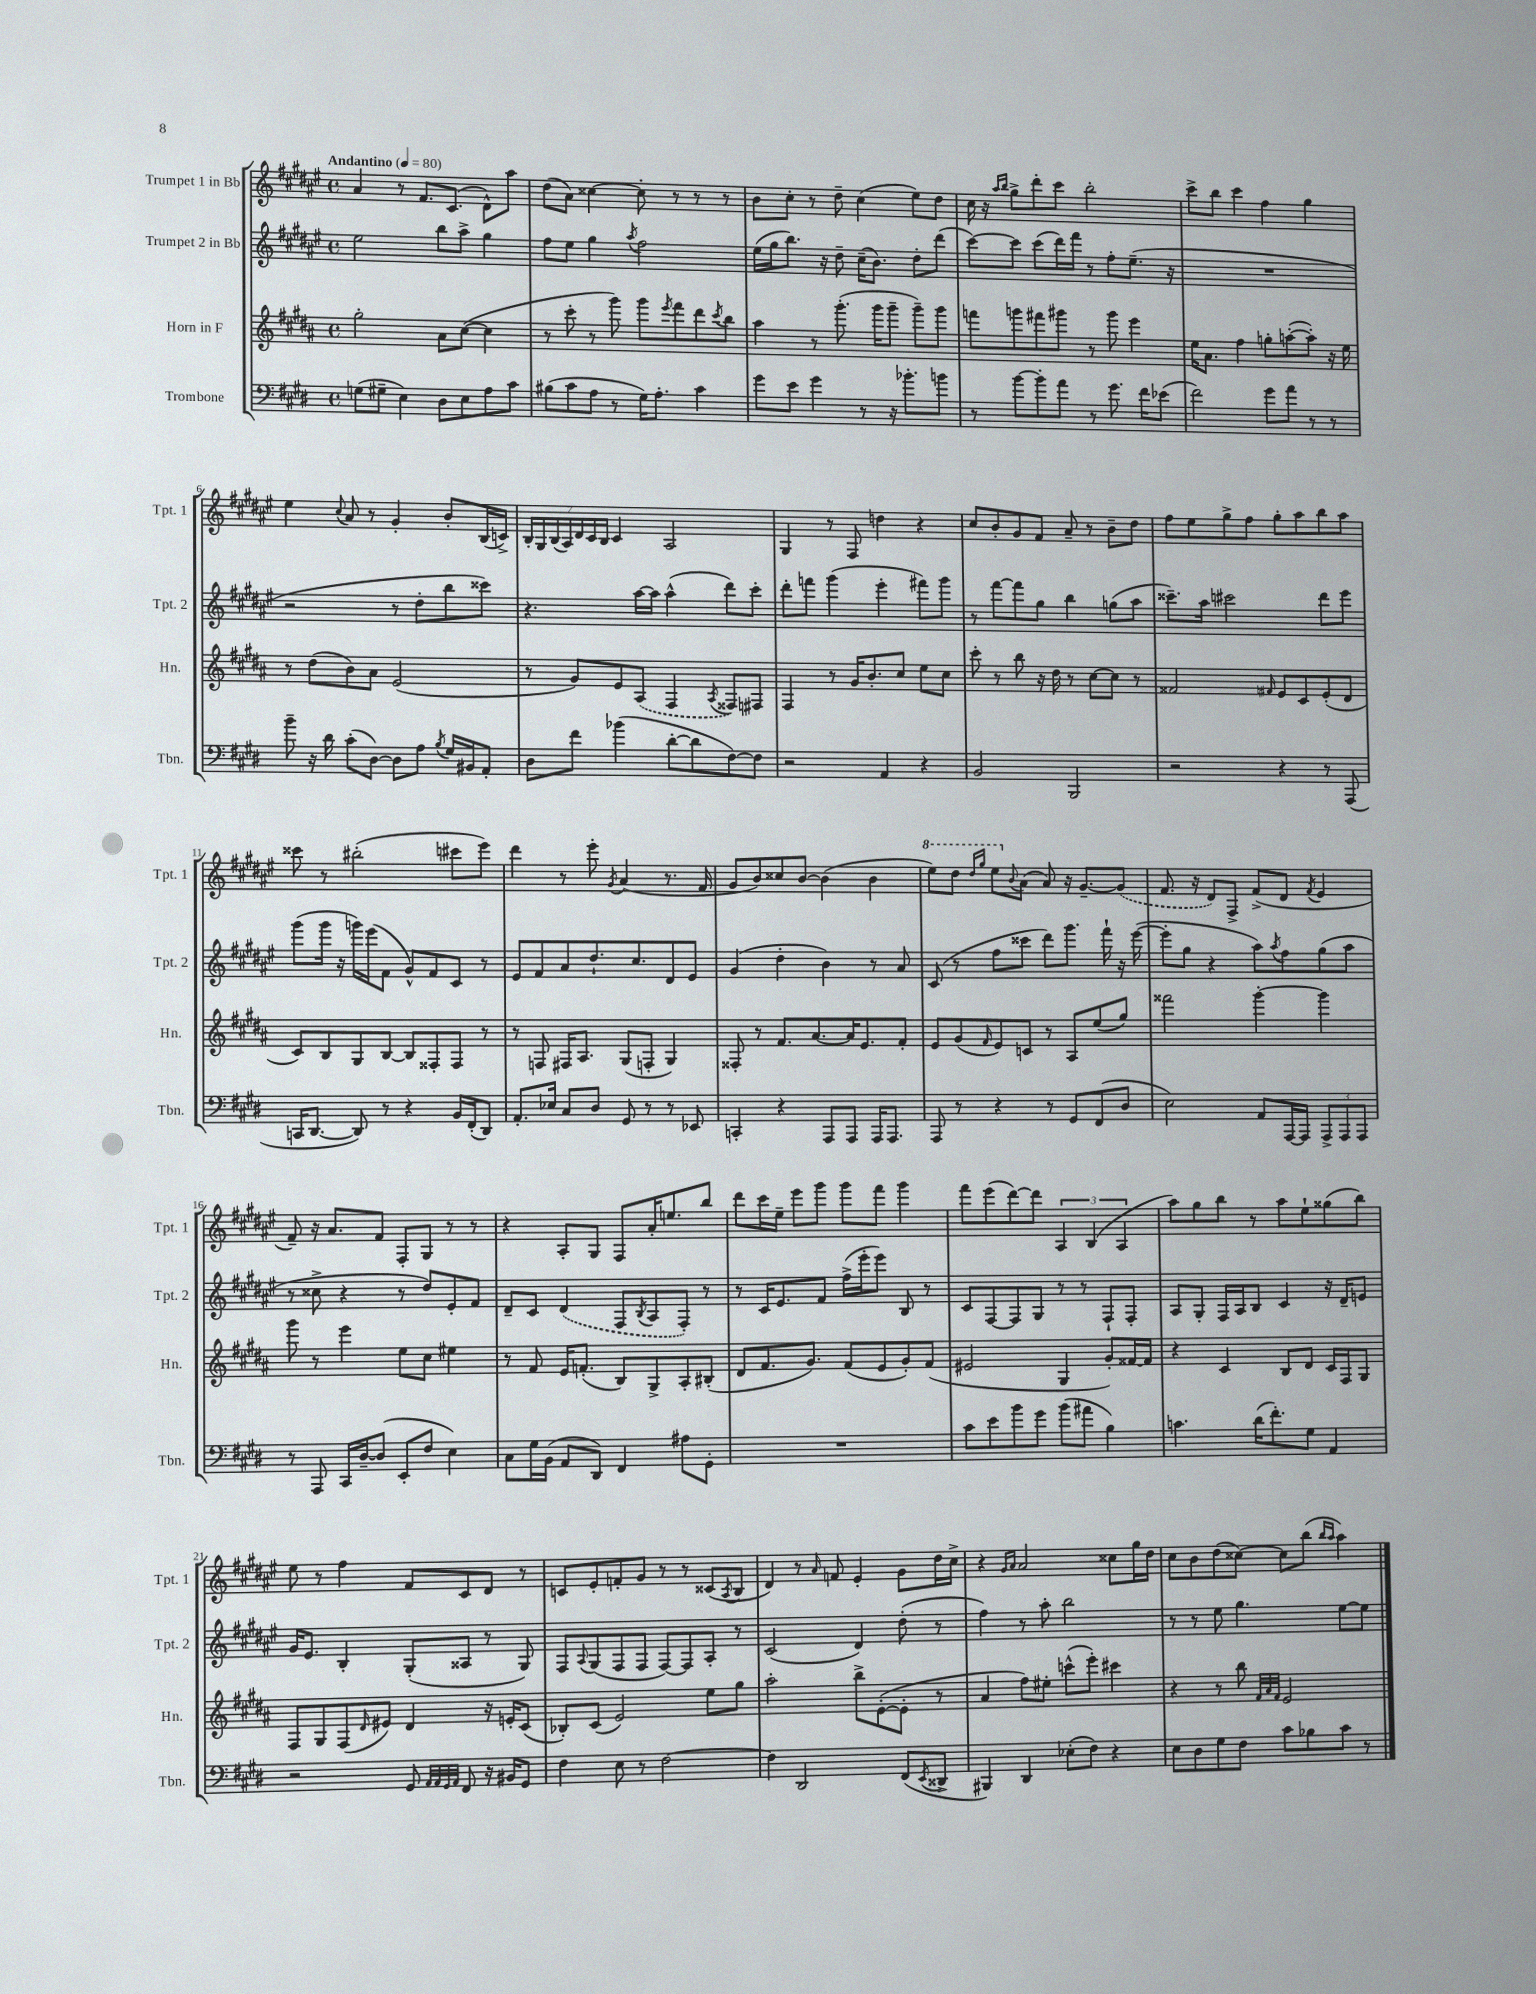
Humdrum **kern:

**kern	**kern	**kern	**kern
*staff4	*staff3	*staff2	*staff1
*clefF4	*clefG2	*clefG2	*clefG2
*k[f#c#g#d#]	*k[f#c#g#d#a#]	*k[f#c#g#d#a#e#]	*k[f#c#g#d#a#e#]
*M4/4	*M4/4	*M4/4	*M4/4
*met(c)	*met(c)	*met(c)	*met(c)
*MM80	*MM80	*MM80	*MM80
(8G	2gg#'	2ee#	4a#
8G#~	.	.	.
4E)	.	.	8r
.	.	.	8.f#
8D#	8a#	8bb	.
.	.	.	(8.c#
8E	([8cc#	8aa#^	.
8A	4cc#]	4gg#	8d#^^)
8c#	.	.	8aa#
=	=	=	=
(8B#	8r	8ff#	(8dd#
8c#	8ccc#'	8ee#	8a#)
8A	8r	4gg#	[4cc##
8r	8ggg#)	.	.
.	.	8qaa#	.
16G#)	8ggg#	2ff#	8cc##']
8.A'	.	.	.
.	8qeee	.	.
.	8fff#	.	8r
4c#	8ddd#	.	8r
.	8qccc#	.	.
.	8bb	.	8r
=	=	=	=
8g#	4aa#	(16ee#	8b
.	.	16gg#	.
8e	.	8.bb)	8cc#'
4g#	8r	.	8r
.	.	16r	.
.	(8.ggg#'	8dd#~	8dd#~
8r	.	(16cc#~	(4cc#
.	16ggg#	8.b)	.
16r	8ggg#~	.	.
8.b-'	.	.	.
.	8ggg#~)	8dd#'	8ee#)
8b	8ggg#	(8ddd#	8dd#
=	=	=	=
8r	8fff	[8ccc#)	16cc#
.	.	.	16r
.	.	.	16qqaa#
.	.	.	16qqbb
[8b	8ggg	8ccc#]	8gg#^
8b']	8fff#	(8ccc#	8ddd#'
8a	8ggg#	16ddd#)	8ccc#
.	.	16fff#	.
8r	8r	8r	2bb'
8.g#	8ggg#	8ff#'	.
.	4eee	(8.ee#~	.
16f#	.	.	.
(8e-	.	.	.
.	.	16r	.
=	=	=	=
2f#)	16ee	1r	8ccc#^
.	8.a#	.	.
.	.	.	8bb
.	4ff#	.	4ccc#
8g#	8gg'	.	4ff#
8a	([8aa'	.	.
8r	8aa'])	.	4gg#
8r	16r	.	.
.	16ee	.	.
=	=	=	=
8b~	8r	2r	4ee#
16r	(8dd#	.	.
16d#	.	.	.
.	.	.	8qqcc#
(8c#'	8b)	.	8a#
[8D#)	8a#	.	8r
8D#]	(2e	8r	4g#'
8A	.	8dd#'	.
8qB	.	.	.
16G#	.	8bb	8b'
16BB#	.	.	.
8AA'	.	8ccc##)	(16B
.	.	.	16c^)
=	=	=	=
8D#	8r	4.r	28B'
.	.	.	28G#
.	.	.	(28B
.	.	.	28A#)
8f#	8g#)	.	.
.	.	.	28d#
.	.	.	28c#
.	.	.	28B
(4b-	8e	.	4c#
.	(8A#	[16aa#	.
.	.	16aa#]	.
[8d#'	4F#	(4aa#^^	2A#
8d#]	.	.	.
.	8qA#	.	.
[8F#)	8F##)	8ddd#)	.
8F#]	8F#	8ccc#'	.
=	=	=	=
2r	4F#	8ddd#'	4G#
.	.	8fff	.
.	8r	(4ggg#	8r
.	16g#	.	8F#
.	8.b'	.	.
4AA	.	4eee#'	4dd
.	8cc#	.	.
4r	8ee	8fff#)	4r
.	8cc#	8ggg#	.
=	=	=	=
2BB	8ccc#'	8r	8cc#
.	8r	[8fff#	8b'
.	8bb	8fff#]	8g#
.	16r	8gg#	8f#
.	16dd#	.	.
2BBB	8r	4bb	8a#~
.	[8cc#	.	8r
.	8cc#]	(8gg	8b~
.	8r	8aa#	8dd#
=	=	=	=
2r	2f##	8.ccc##~)	8ff#
.	.	.	8ee#
.	.	16aa#	.
.	.	2ccc#	8gg#^
.	.	.	8ff#
.	16qqf#	.	.
4r	8e	.	8gg#'
.	8c#	.	8aa#
8r	(8e'	8ddd#	8bb
(8AAA	8d#	8eee#	8aa#
=	=	=	=
16CC	8c#)	(8ggg#	8ccc##
[8.DD#	.	.	.
.	8B	16ggg#	8r
.	.	16r	.
8DD#])	8G#	16ggg)	(2bb#'
.	.	(16eee#	.
8r	[8B	8f#	.
4r	8B]	8g#^^)	.
.	8F##'	8f#	.
16BB	8F##	8c#	8ccc#
(16FF#'	.	.	.
8DD#)	8r	8r	8eee#)
=	=	=	=
8.AA'	8r	8e#	4ddd#
.	8F	8f#	.
16E-	.	.	.
8C#	16F#	8a#	8r
.	8.A#	.	.
8D#	.	8.dd#`	8eee#'
.	.	.	8qg#
8GG#	(8G#	.	(4a#
.	.	8.cc#	.
8r	8F'	.	.
8r	4G#)	8d#	8.r
8EE-	.	8e#	.
.	.	.	16f#
=	=	=	=
4CC'	8F##'	(4g#	8g#
.	8r	.	8b)
4r	8.f#	4dd#'	8cc##
.	.	.	[8b
.	[8.a#	.	.
8AAA	.	4b)	(4b]
8AAA	16a#]	.	.
.	8.e	.	.
16AAA	.	8r	4b
8.AAA	.	.	.
.	8f#'	8a#	.
=	=	=	=
8AAA	8e	(8c#	8eee#)
8r	(8g#	8r	8ddd#
.	.	.	16qqddd#
.	16qqf#	.	16qqggg#
4r	8e)	8ff#	8eee#
.	.	.	8qqb
.	8c	8ccc##	(8a#
8r	8r	8ddd#)	8a#)
8GG#	8A#	8.ggg#	16r
.	.	.	[8.g#~
(8FF#	(8ee	.	.
.	.	16fff#`	.
8D#	8gg#)	16r	(8g#]
.	.	([16eee#	.
=	=	=	=
2E)	2fff##	8eee#']	8.f#
.	.	8gg#	.
.	.	.	16r
.	.	4r	8d#)
.	.	.	8F#^
8AA	[4ggg#'	8aa#)	(8f#^
.	.	8qaa#	.
[16AAA	.	8ff#	8d#
16AAA]	.	.	.
.	.	.	8qf#
12AAA^	4ggg#]	(8gg#	4e#
12AAA	.	.	.
.	.	8aa#	.
12AAA	.	.	.
=	=	=	=
8r	8ggg#	8r	8f#~)
8AAA	8r	8cc##^	16r
.	.	.	8.a#
16CC#	4eee	4r	.
[16D#~	.	.	.
(8D#]	.	.	8f#
8EE'	8ee	8r	8F#'
8F#	8cc#	8dd#)	8G#
4E)	4ee#	8e#'	8r
.	.	8f#	8r
=	=	=	=
8C#	8r	8d#~	4r
16G#	8f#	8c#	.
(16BB	.	.	.
8AA	16e	(4d#	8A#'
.	(8.f'	.	.
8DD#)	.	.	8G#
4FF#	8B)	8F#	8F#
.	.	8qB	.
.	8G#^	8A#	16a#'
.	.	.	8.ee
8A#	8A#'	8F#')	.
8GG#'	(8B#'	8r	8bb
=	=	=	=
1r	8d#	8r	8ddd#
.	8.f#	16c#	16ccc#
.	.	8.e#	16ee#~
.	.	.	8eee#
.	8.g#)	.	.
.	.	8f#	8ggg#
.	(8f#	(16ff#^	8ggg#
.	.	16eee#'	.
.	8e	8eee#)	8fff#
.	8g#')	8B	4ggg#
.	(8f#	8r	.
=	=	=	=
8c#	2e#	8c#	8fff#
8e	.	[8F#	(8eee#
8b	.	8F#]	[8ddd#)
8g#	.	8G#	8ddd#]
(8b	4G#	8r	6A#
8a#	.	8r	.
.	.	.	(6B
4B)	8g#')	8F#`	.
.	.	.	6A#
.	[16f##	8F#'	.
.	16f##]	.	.
=	=	=	=
4.c	4r	8A#	8aa#)
.	.	8G#'	8gg#
.	4c#	16F#	8bb
.	.	16A#	.
(16d#	.	8B	8r
8.f#')	.	.	.
.	8B	4c#	8aa#
8G#	8d#	.	8ee#`
4AA	16c#	16r	(8gg##
.	16F#	16d#~	.
.	8G#	8e	8bb)
=	=	=	=
2r	8F#	16g#	8ee#
.	.	8.e#	.
.	8G#	.	8r
.	(8F#	4B'	4ff#
.	16qqd#	.	.
.	8e#)	.	.
8GG#	4d#	(8G#'	8f#
32qqAA	.	.	.
32qqAA	.	.	.
32qqGG#	.	.	.
32qqAA	.	.	.
8FF#	.	8A##	8c#
16r	16r	8r	8d#
16BB#	16e'	.	.
8GG#	(8c#	8G#)	8r
=	=	=	=
4F#	8B-')	8F#	8c
.	.	8qqA#	.
.	(8c#	(8G#	8e#'
8E	2e)	8F#	8f'
8r	.	8F#	8g#
[2F#	.	[8F#)	8r
.	.	8F#]	8r
.	8ee	8A#'	(8c##
.	.	.	8qA#
.	8gg#	8r	8B
=	=	=	=
4F#]	2aa#'	(2c#	4d#)
2DD#	.	.	8r
.	.	.	16qqa#
.	.	.	8f
.	8bb^	4d#)	4e#'
.	([8e'	.	.
(8FF#	8e']	(8dd#'	8g#
8qEE	.	.	.
8DD##^	8r	8r	16dd#
.	.	.	16cc#^
=	=	=	=
4BBB#)	4a#	4ff#)	4r
.	.	.	16qqg#
.	.	.	16qqa#
4DD#	8ff#)	8r	2a#
.	8ee#'	8aa#'	.
(8E-'	(8ccc^^	2bb	.
8F#)	8eee')	.	.
4r	4ccc#	.	8cc##
.	.	.	16gg#
.	.	.	16dd#
=	=	=	=
8E	4r	8r	8cc#
8D#	.	8r	8b
8G#	8r	8ee#	(8dd#
8F#	8bb	4.gg#	[8cc##)
.	32qqf#	.	.
.	32qqa#	.	.
.	32qqf#	.	.
8c#	2e	.	8cc##]
8B-	.	.	(8bb
.	.	.	16qqbb
.	.	.	16qqaa#
8c#	.	[8ee#	4aa#)
8r	.	8ee#]	.
==	==	==	==
*-	*-	*-	*-
